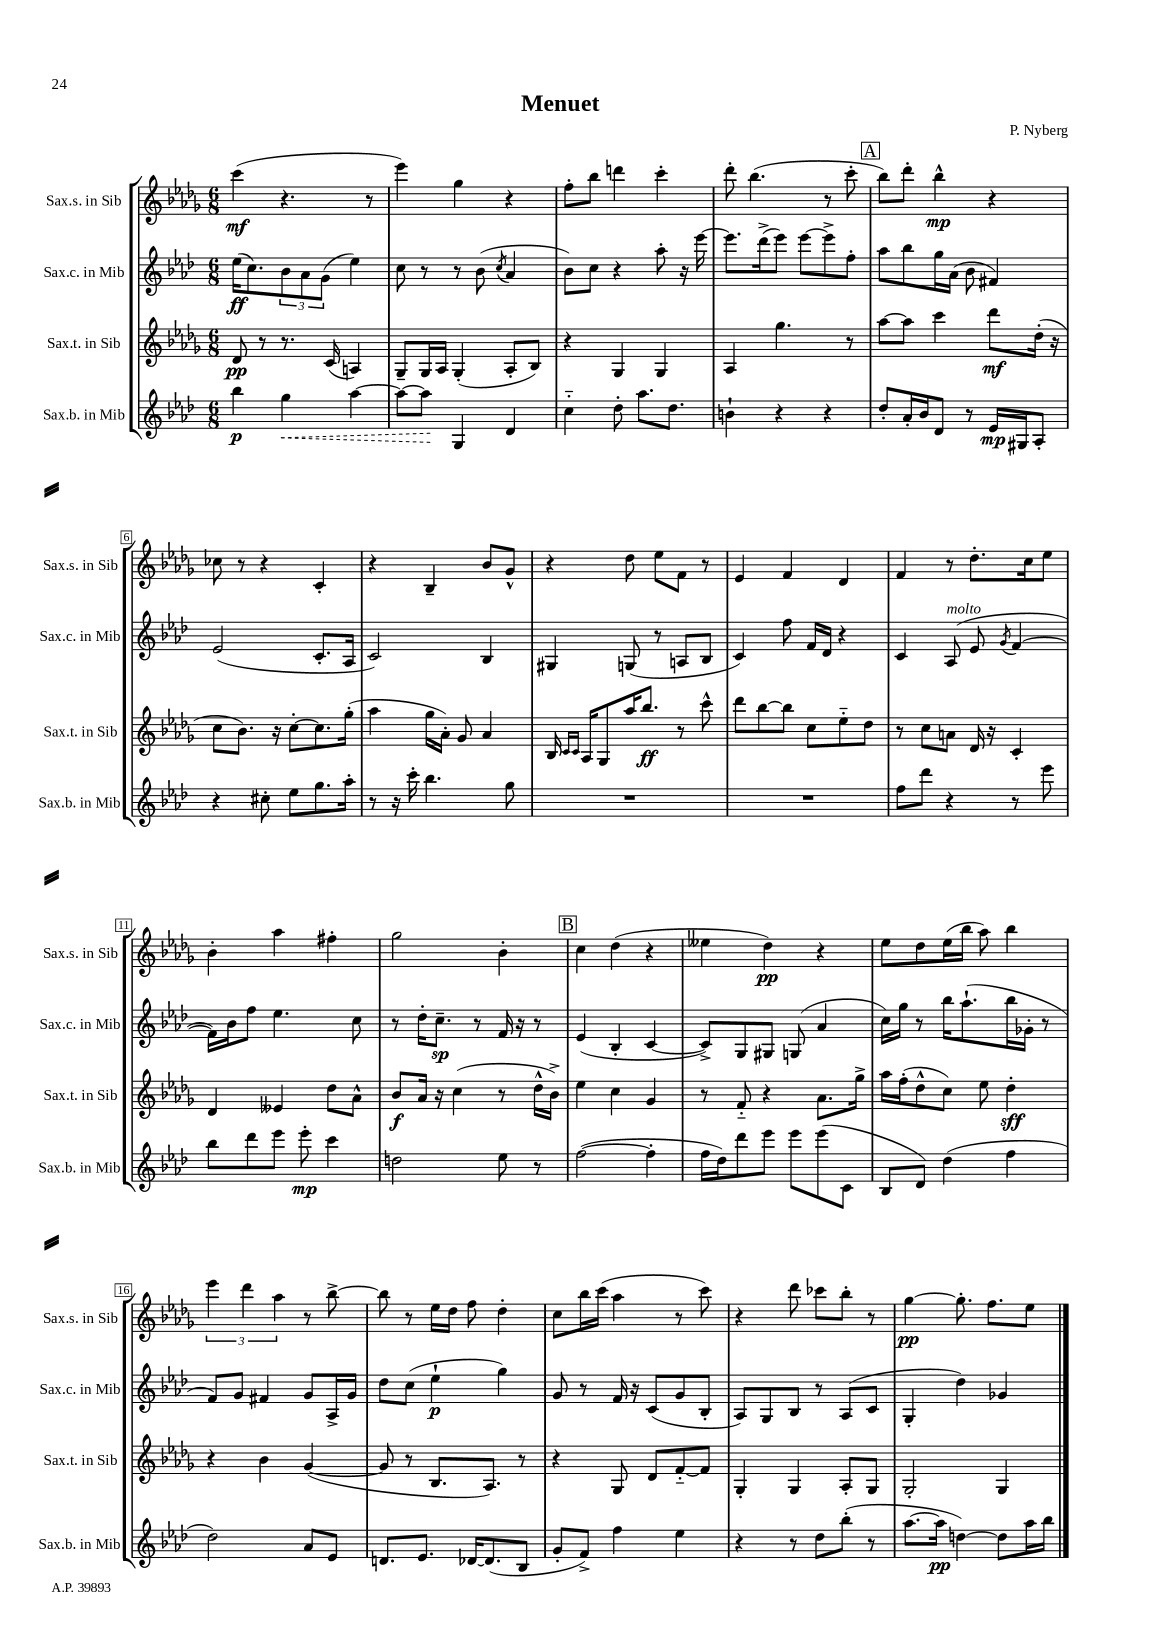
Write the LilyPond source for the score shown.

\header { title = "Menuet" composer = "P. Nyberg" }
<<
\new StaffGroup <<
\new Staff = "s0" \with { instrumentName = "Sax.s. in Sib" shortInstrumentName = "Sax.s. in Sib" } {
    \clef treble \key des \major \numericTimeSignature \time 6/8
    c'''4\mf( r4. r8 |
    ees'''4) ges''4 r4 |
    f''8-. bes''8 d'''4 c'''4-. |
    des'''8-. bes''4.( r8 c'''8-. |
    \mark \markup { \box "A" } bes''8) des'''8-. bes''4-^\mp r4 |
    ces''8 r8 r4 c'4-. |
    r4 bes4-- bes'8 ges'8-^ |
    r4 des''8 ees''8 f'8 r8 |
    ees'4 f'4 des'4 |
    f'4 r8 des''8.-. c''16 ees''8 |
    bes'4-. aes''4 fis''4-. |
    ges''2 bes'4-. |
    \mark \markup { \box "B" } c''4 des''4( r4 |
    eeses''4 des''4\pp) r4 |
    ees''8 des''8 ees''16( bes''16 aes''8) bes''4 |
    \tuplet 3/2 { ees'''4 des'''4 aes''4 } r8 bes''8~-> |
    bes''8 r8 ees''16 des''16 f''8 des''4-. |
    c''8 bes''16 c'''16( aes''4 r8 c'''8) |
    r4 des'''8 ces'''8 bes''8-. r8 |
    ges''4~\pp ges''8.-. f''8. ees''8 \bar "|." |
}
\new Staff = "s1" \with { instrumentName = "Sax.c. in Mib" shortInstrumentName = "Sax.c. in Mib" } {
    \clef treble \key aes \major \numericTimeSignature \time 6/8
    ees''16\ff( c''8.) \tuplet 3/2 { bes'8 aes'8 g'8( } ees''4) |
    c''8 r8 r8 bes'8( \acciaccatura { c''8 } aes'4 |
    bes'8) c''8 r4 aes''8-. r16 ees'''16~ |
    ees'''8. des'''16->( ees'''8) ees'''8~ ees'''8-> f''8-. |
    \mark \markup { \box "A" } aes''8 bes''8 g''16 aes'16( bes'8 fis'4) |
    ees'2( c'8.-. aes16 |
    c'2) bes4 |
    gis4 g8( r8 a8 bes8 |
    c'4) f''8 f'16 des'16 r4 |
    c'4 aes8^\markup { \italic "molto" }( ees'8 \acciaccatura { g'8 } f'4~ |
    f'16) bes'16 f''8 ees''4. c''8 |
    r8 des''16-. c''8.--\sp r8 f'16 r16 r8 |
    \mark \markup { \box "B" } ees'4( bes4-. c'4~ |
    c'8->) g8 gis8 g8( aes'4 |
    c''16) g''16 r8 bes''16 aes''8.-!( bes''16 ges'16-. r8 |
    f'8) g'8 fis'4 g'8 aes16-> g'16 |
    des''8 c''8( ees''4-!\p g''4) |
    g'8 r8 f'16 r16 c'8( g'8 bes8-. |
    aes8) g8 bes8 r8 aes8( c'8 |
    g4-. des''4) ges'4 \bar "|." |
}
\new Staff = "s2" \with { instrumentName = "Sax.t. in Sib" shortInstrumentName = "Sax.t. in Sib" } {
    \clef treble \key des \major \numericTimeSignature \time 6/8
    des'8\pp r8 r8. c'16( a4) |
    ges8-- ges16 aes16 ges4-.( aes8-. bes8) |
    r4 ges4 ges4 |
    aes4 ges''4. r8 |
    \mark \markup { \box "A" } aes''8~ aes''8 c'''4 des'''8\mf des''16-.( r16 |
    c''8 bes'8.) r16 c''8~-. c''8. ges''16-.( |
    aes''4 ges''16 aes'16-.) ges'8 aes'4 |
    bes16 \grace { c'16 c'16 } aes16 ges8 aes''16 bes''8.\ff r8 c'''8-^ |
    des'''8 bes''8~ bes''8 c''8 ees''8-_ des''8 |
    r8 c''8 a'8 des'16 r16 c'4-. |
    des'4 eeses'4 des''8 aes'8-^ |
    bes'8\f aes'16 r16 c''4( r8 des''16-^ bes'16->) |
    \mark \markup { \box "B" } ees''4 c''4 ges'4 |
    r8 f'8-_ r4 aes'8. ges''16-> |
    aes''16 f''16-.( des''8-^ c''8) ees''8 des''4-.\sff |
    r4 bes'4 ges'4~( |
    ges'8 r8 bes8. aes8.) r8 |
    r4 ges8 des'8 f'8~-_ f'8 |
    ges4-. ges4 aes8-. ges8 |
    ges2-. ges4 \bar "|." |
}
\new Staff = "s3" \with { instrumentName = "Sax.b. in Mib" shortInstrumentName = "Sax.b. in Mib" } {
    \clef treble \key aes \major \numericTimeSignature \time 6/8
    bes''4\p \once \override Hairpin.style = #'dashed-line g''4\< aes''4~ |
    aes''8~ aes''8\! g4 des'4 |
    c''4-_ des''8-. aes''8. des''8. |
    b'4-! r4 r4 |
    \mark \markup { \box "A" } des''8-. aes'16-. bes'16 des'8 r8 ees'16\mp gis16 aes8-. |
    r4 cis''8-. ees''8 g''8. aes''16-. |
    r8 r16 c'''16-. bes''4. g''8 |
    R2. |
    R2. |
    f''8 des'''8 r4 r8 ees'''8 |
    bes''8 des'''8 ees'''8 ees'''8-.\mp c'''4 |
    d''2 ees''8 r8 |
    \mark \markup { \box "B" } f''2~( f''4-. |
    f''16 des''16) des'''8 ees'''8 ees'''8 ees'''8( c'8 |
    bes8 des'8) des''4( f''4 |
    des''2) aes'8 ees'8 |
    d'8. ees'8. des'16~ des'8.( bes8 |
    g'8-. f'8->) f''4 ees''4 |
    r4 r8 des''8 bes''8-.( r8 |
    aes''8.~ aes''16\pp d''4~) d''8 aes''16 bes''16 \bar "|." |
}
>>
>>
\layout { \context { \Score \override BarNumber.stencil = #(make-stencil-boxer 0.1 0.3 ly:text-interface::print) } }
